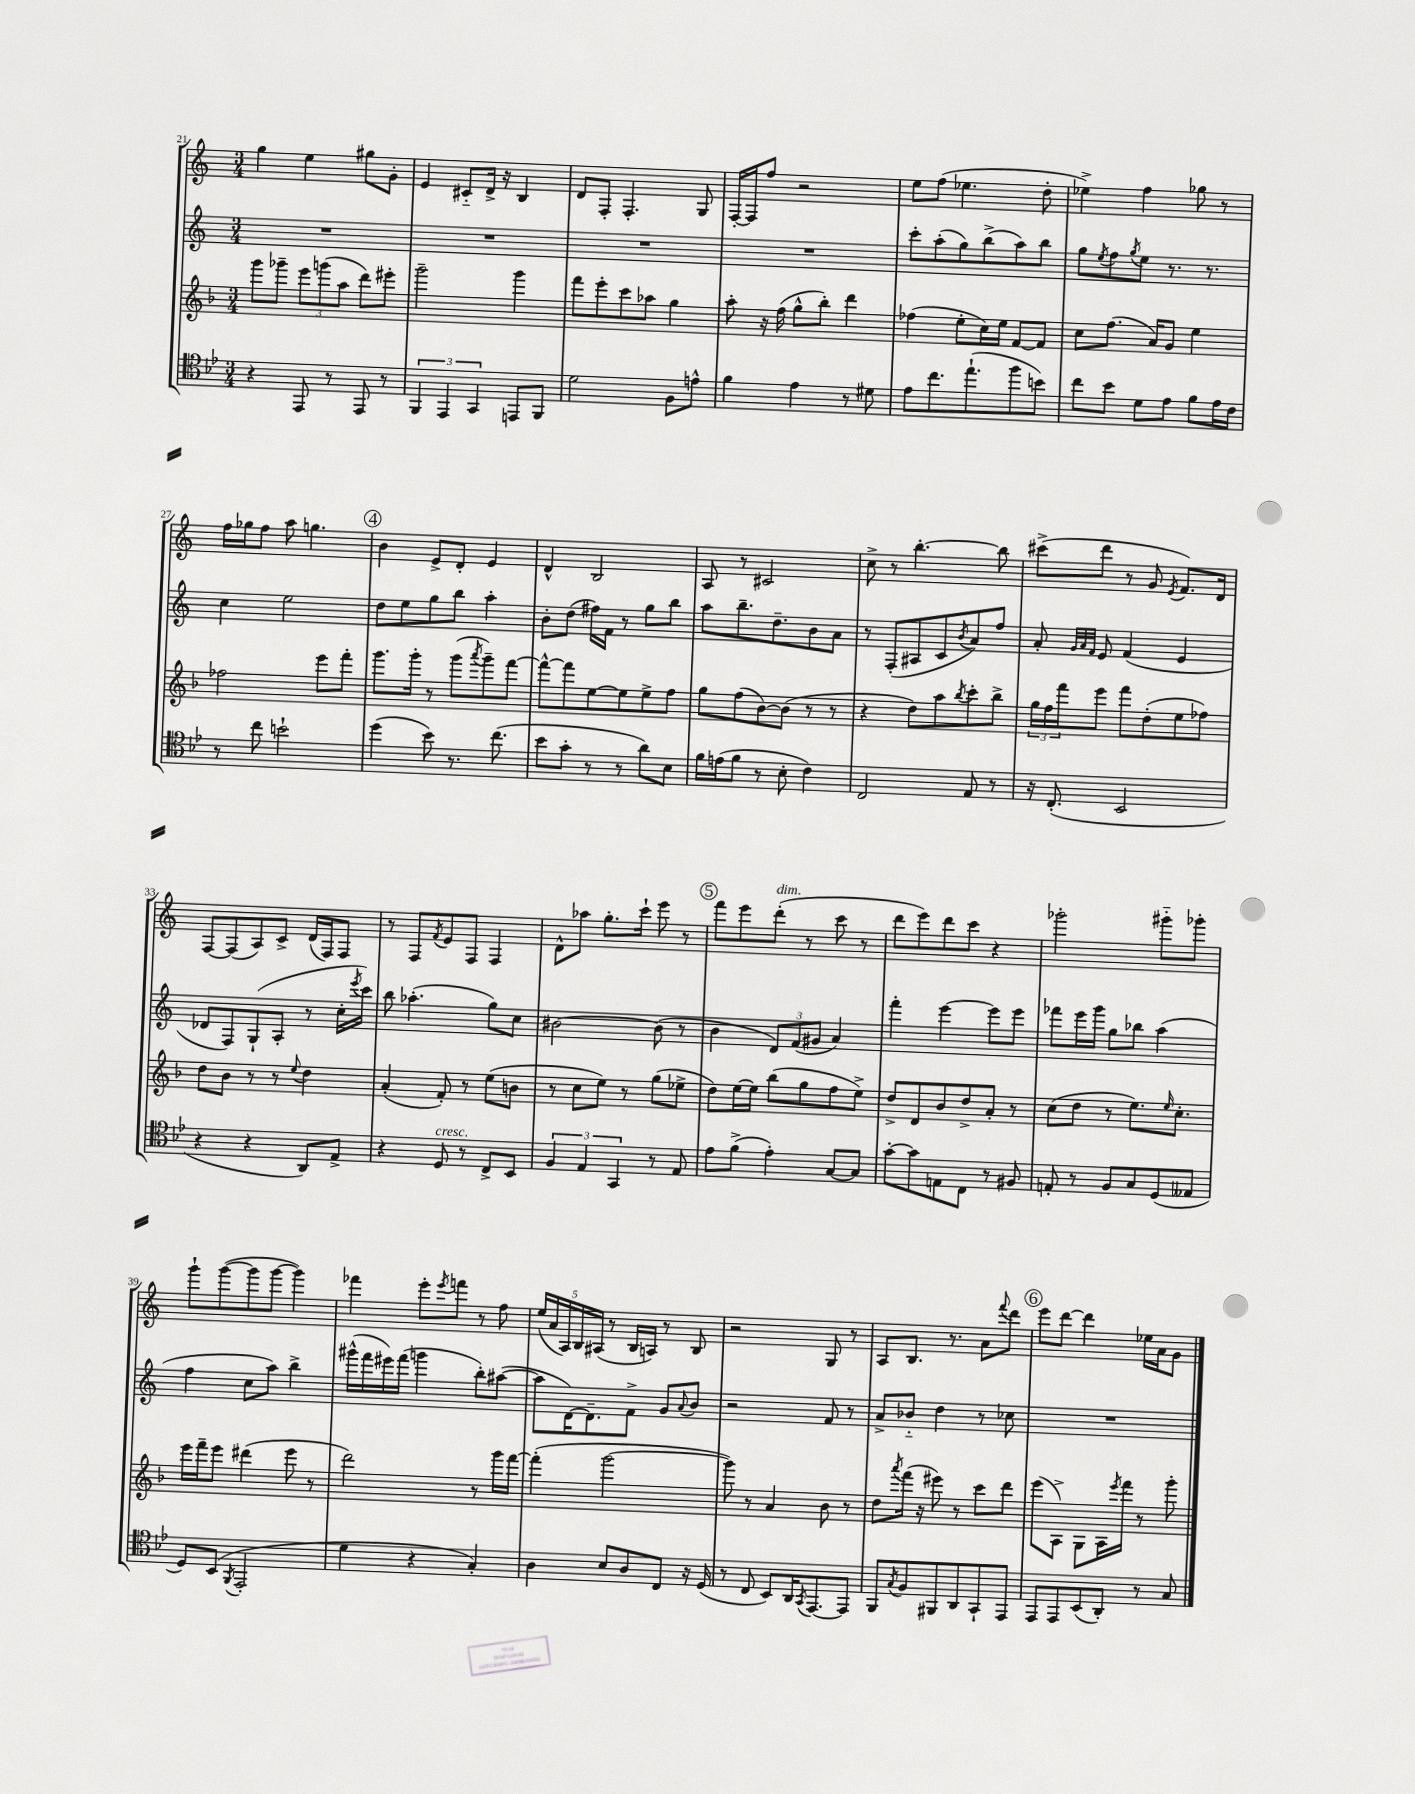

**kern	**kern	**kern	**kern
*staff4	*staff3	*staff2	*staff1
*clefC4	*clefG2	*clefG2	*clefG2
*k[b-e-]	*k[b-]	*k[]	*k[]
*M3/4	*M3/4	*M3/4	*M3/4
4r	8ggg	2.r	4gg
.	8ggg-~	.	.
8EE-	12eee	.	4ee
.	(12ggg	.	.
8r	.	.	.
.	12aa	.	.
8EE-	8ddd)	.	8gg#
8r	8eee#'	.	8g'
=	=	=	=
6FF	2ggg~	2.r	4e
6EE-	.	.	.
.	.	.	8c#'~
6GG	.	.	.
.	.	.	16d^
.	.	.	16r
8EE	4ggg	.	4B
8FF	.	.	.
=	=	=	=
2d	8fff	2.r	8d
.	8eee'	.	8F'
.	8ccc	.	4.F'
.	8aa-	.	.
8F	4gg	.	.
8e^^	.	.	8G
=	=	=	=
4f	8aa'	2.r	[16F'
.	.	.	16F]
.	16r	.	8ff
.	(16ff	.	.
4e-	8gg^^	.	2r
.	8bb-')	.	.
8r	4ddd	.	.
8d#	.	.	.
=	=	=	=
8e-	(4ff-	8ccc'	8ee
8.cc	.	(8aa'	(8ff
.	8ee'	8gg)	4.ee-
(8.ee-`	.	.	.
.	16cc)	(8bb^	.
.	16ee	.	.
8ff	[8f	8aa)	.
8b)	8f]	8bb	8dd'
=	=	=	=
8cc	8cc	8gg	4ee-^)
.	.	8qee	.
8b-	(8.ff	8ff	.
.	.	8qgg	.
8d	.	8ee	4ff
.	16a)	.	.
8e-	8g	8.r	.
8f	4ee	.	8gg-
.	.	8.r	.
16e-	.	.	8r
16c	.	.	.
=	=	=	=
8r	2ff-	4cc	16ff
.	.	.	16gg-
8cc	.	.	8ff
2b`	.	2ee	8aa
.	.	.	4.gg
.	8eee	.	.
.	8fff'	.	.
=	=	=	=
(4dd	8.ggg	8dd	4b
.	.	8ee	.
.	16ggg'	.	.
8b-)	8r	8gg	8e^
8.r	(8ggg	8bb	8d'
.	8qaaa	.	.
.	8ggg~)	4aa'	4e
(8.cc	.	.	.
.	[8fff	.	.
=	=	=	=
8b-	8fff^^_	8b'	4d^^
8g'	8fff]	(8dd	.
8r	[8ee	16ff#)	2B
.	.	16f	.
8r	8ee]	8r	.
8a)	8ee^	8gg	.
8B-	8ff	8bb	.
=	=	=	=
16f	8gg	8aa	8A
(16e	.	.	.
8f	(8ff	8.bb~	8r
8r	[8b-)	.	2c#
.	.	8.dd~	.
8B-'	(8b-]	.	.
4c)	8r	8b	.
.	8r	8a	.
=	=	=	=
2C	4r	8r	8cc^
.	.	(8F'	8r
.	8dd)	8A#	[4.bb'
.	8aa	8c	.
.	8qbb-	8qb	.
8E-	8ccc'	8a)	.
8r	8bb-^	8ff	8bb]
=	=	=	=
16r	24gg	8a'	(8ccc#^
.	24ff	.	.
(8.C'	.	.	.
.	24fff	.	.
.	.	32qqg	.
.	.	32qqa	.
.	.	32qqf	.
.	8eee	8e	8ddd
2BB-	8fff	(4f	8r
.	(8dd'	.	8g
.	.	.	8qe
.	8ee	4e	8.f)
.	8ff-)	.	.
.	.	.	16d
=	=	=	=
4r	8dd	8d-	[8F
.	8b-	8F)	(8F]
4r	8r	(8G`	8A)
.	8r	8A'	8c^
.	8qqee	.	.
8AA)	4dd	8r	(16d
.	.	.	16F)
8E-^	.	16cc'	8F
.	.	8qeee	.
.	.	16ccc)	.
=	=	=	=
4r	(4a'	8bb	8r
.	.	(4.aa-'	8F
.	.	.	8qf
8D	8f')	.	8e
8r	8r	.	8F
8C^	(8ee	8gg)	4F
8BB-	8b	8cc	.
=	=	=	=
6F	8r	[2b#	8d^^
.	8cc	.	8aa-
6E-	.	.	.
.	8ee)	.	8.gg'
6GG	.	.	.
.	8r	.	.
.	.	.	16ccc`
8r	(8gg	(8b#]	8eee
8E-	8ee-^	8r	8r
=	=	=	=
8e-	8dd)	4b	8fff
(8f^	[16ee	.	8eee
.	16ee]	.	.
4e-')	(8bb-	12d)	(8ddd'
.	.	(12f	.
.	8gg	.	8r
.	.	12g#	.
[8G	8ff	4a)	8ccc
8G]	8ee^)	.	8r
=	=	=	=
[8g'	8dd^	4fff'	8ddd
8g]	8d	.	8eee)
8E	8b-	[4eee	8ddd
8C	8dd^	.	8ccc
8r	8a'	8eee]	4r
8F#	8r	8eee	.
=	=	=	=
8E'	(8cc	8fff-	2ggg-'
8r	8dd	16eee	.
.	.	16ggg	.
8F	8r	8gg	.
8G	8.ee)	8bb-	.
(8D	.	(4aa	8ggg#'~
.	16qqee	.	.
.	8.cc'	.	.
8E--	.	.	8ggg-'
=	=	=	=
8D)	16eee	4ff	8ggg`
.	16fff~	.	.
(8BB-	8eee	.	([8ggg
8qFF	.	.	.
2EE-'	(4ddd#	8cc	8ggg]
.	.	8aa)	[8ggg
.	8eee	4bb^	4ggg])
.	8r	.	.
=	=	=	=
4d	2ddd)	(16ggg#^^	4fff-
.	.	16fff	.
.	.	16eee#)	.
.	.	(16fff	.
4r	.	4ggg	8eee'
.	.	.	8qeee
.	.	.	8fff
4G')	8r	8bb')	8r
.	16ggg	([8aa#	8ff
.	[16fff	.	.
=	=	=	=
4A	(4fff']	8aa#]	(20ee
.	.	.	20a
.	.	.	20A)
.	.	[16d)	.
.	.	.	20B
.	.	8.d~]	.
.	.	.	(20A#
8B-	[2ggg	.	8r
8A	.	8f^	16B
.	.	.	16A)
8C	.	8g	8r
.	.	8qqa	.
16r	.	8b	8B
(16D	.	.	.
=	=	=	=
8r	8ggg])	2r	2r
8C	8r	.	.
8BB-)	4a	.	.
16AA	.	.	.
8qGG	.	.	.
[8.EE-	.	.	.
.	8b-	8f	8G
8EE-]	8r	8r	8r
=	=	=	=
8FF	8dd	8a^	8A
8qG	8qaaa	.	.
8F	(16fff	8b-'~	8.B
.	16r	.	.
8FF#	8eee#)	4dd	.
.	.	.	8.r
8AA	8r	.	.
8GG`	8ccc	8r	8a
.	.	.	8qqfff
8EE-	8ddd	8cc-	8ddd
=	=	=	=
8EE-	(8eee	2.r	8eee
8EE-	8A^)	.	[8ddd
(8BB-	8G	.	4ddd]
8AA')	16A	.	.
.	8qeee	.	.
.	16fff	.	.
8r	8r	.	16ee-
.	.	.	16a
8G	8ggg'	.	8g
==	==	==	==
*-	*-	*-	*-
